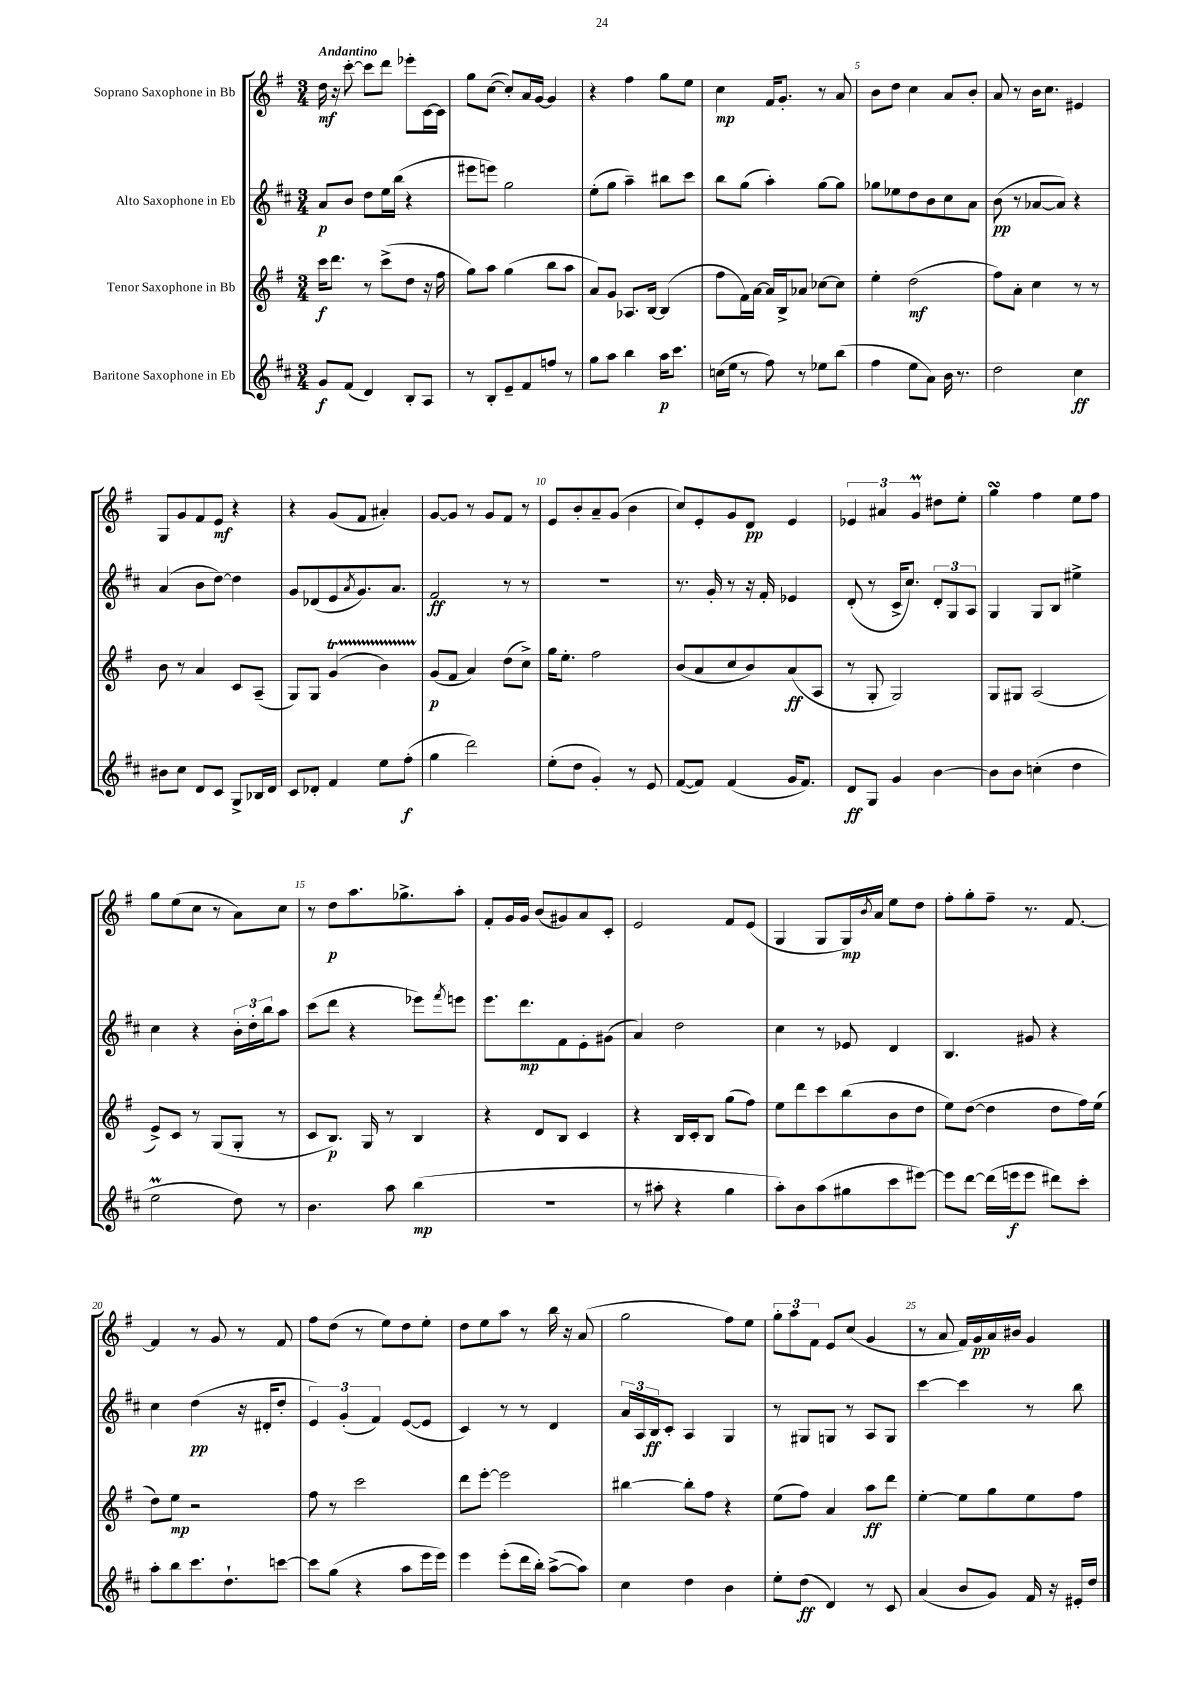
<<
\new StaffGroup <<
\new Staff = "s0" \with { instrumentName = "Soprano Saxophone in Bb" } {
    \clef treble \key g \major \numericTimeSignature \time 3/4 \tempo "Andantino"
    d''16\mf r16 c'''8~-. c'''8 d'''8 ees'''8-. c'16~ c'16 |
    g''8 c''8~( c''8-.) a'16 g'16~ g'4 |
    r4 fis''4 g''8 e''8 |
    c''4\mp fis'16 g'8.-. r8 a'8 |
    b'8 d''8 c''4 a'8 b'8-. |
    a'8 r8 b'16 c''8. eis'4 |
    g8 g'8 fis'8 e'8\mf r4 |
    r4 g'8( fis'8 ais'4-.) |
    g'8~ g'8 r8 g'8 fis'8 r8 |
    e'8 b'8-. a'8-- g'8( b'4 |
    c''8) e'8-. g'8 d'8\pp e'4 |
    \tuplet 3/2 { ees'4 ais'4 g'4\prall } dis''8 e''8-. |
    g''4\turn fis''4 e''8 fis''8 |
    g''8 e''8( c''8 r8 a'8) c''8 |
    r8 d''8\p a''8. ges''8.-> a''8-. |
    fis'8-. g'16 g'16 b'8( gis'8) a'8 c'8-. |
    e'2 fis'8 e'8( |
    g4 g8 g16\mp) \acciaccatura { b'8 } a'16 e''8 d''8 |
    fis''8-. g''8-. fis''8-- r8. fis'8.~ |
    fis'4 r8 g'8 r8 fis'8 |
    fis''8 d''8( r8 e''8) d''8 e''8-. |
    d''8 e''8 a''8 r8 b''16 r16 a'8( |
    g''2 fis''8) e''8 |
    \tuplet 3/2 { g''8-. a''8 fis'8 } e'8 c''8( g'4 |
    r8 a'8 fis'16) g'16\pp a'16 bis'16 g'4 \bar "|." |
}
\new Staff = "s1" \with { instrumentName = "Alto Saxophone in Eb" } {
    \clef treble \key d \major \numericTimeSignature \time 3/4
    a'8\p b'8 d''8 e''16 b''16( r4 |
    eis'''8 e'''8) g''2 |
    e''8-.( g''8 a''4--) bis''8 cis'''8 |
    b''8 g''8( a''4-.) g''8~ g''8 |
    ges''8 ees''8 d''8 b'8 cis''8 a'8 |
    b'8\pp( r8 aes'8~ aes'8) r4 |
    a'4( b'8 d''8~) d''4 |
    g'8 des'8( e'8 \acciaccatura { a'8 } g'8.) a'8. |
    fis'2\ff r8 r8 |
    R2. |
    r8. g'16-. r8 r16 fis'16-. ees'4 |
    d'8-.( r8 cis'16-> cis''8.) \tuplet 3/2 { d'8-. g8 a8 } |
    g4 g8 b8 eis''4-> |
    cis''4 r4 \tuplet 3/2 { b'16-. d''16-. b''16 } a''8 |
    cis'''8( d'''8 r4 ees'''8) \acciaccatura { fis'''8 } e'''8 |
    e'''8. d'''8.\mp fis'8 e'8-. gis'8( |
    a'4) d''2 |
    cis''4 r8 ees'8 d'4 |
    b4. gis'8 r4 |
    cis''4 d''4\pp( r16 dis'16-. d''8-. |
    \tuplet 3/2 { e'4) g'4-.( fis'4) } e'8~( e'8 |
    cis'4) r8 r8 d'4 |
    \tuplet 3/2 { a'16 a16 b16\ff } cis'8-. a4 g4 |
    r8 gis8 g8 r8 a8 g8 |
    cis'''4~ cis'''4 r8 b''8 \bar "|." |
}
\new Staff = "s2" \with { instrumentName = "Tenor Saxophone in Bb" } {
    \clef treble \key g \major \numericTimeSignature \time 3/4
    c'''16\f d'''8. r8 c'''8->( d''8 r16 fis''16 |
    g''8) a''8 g''4( b''8 a''8 |
    a'8) g'8 aes8. b16~ b4( |
    fis''8 fis'16) a'16~ a'16 b16-> aes'8 ces''8~ ces''8 |
    e''4-. d''2\mf( |
    fis''8) a'8-. c''4 r8 r8 |
    b'8 r8 a'4 c'8 a8--( |
    g8) g8 g'4\startTrillSpan( b'4) |
    g'8\stopTrillSpan\p( fis'8 a'4) d''8( c''8->) |
    g''16 e''8.-. fis''2 |
    b'8( a'8 c''8 b'8) a'8\ff( a8 |
    r8 g8-. g2) |
    g8 gis8 a2( |
    e'8->) c'8 r8 g8( g8-. r8 |
    c'8 b8.\p) g16 r8 b4 |
    r4 d'8 b8 c'4 |
    r4 b16 c'16-. b8 g''8( fis''8) |
    e''8 d'''8 c'''8 b''8( b'8 d''8 |
    e''8) d''8~( d''4 d''8 fis''16) e''16( |
    d''8) e''8\mp r2 |
    fis''8 r8 c'''2 |
    d'''8 e'''8~-. e'''2 |
    bis''4~ bis''8-. fis''8 r4 |
    e''8( fis''8) a'4 a''8\ff d'''8 |
    e''4~-. e''8 g''8 e''8 fis''8 \bar "|." |
}
\new Staff = "s3" \with { instrumentName = "Baritone Saxophone in Eb" } {
    \clef treble \key d \major \numericTimeSignature \time 3/4
    g'8\f fis'8( d'4) b8-. a8 |
    r8 b8-. e'8-- fis'8 f''8 r8 |
    g''8 a''8 b''4 a''16\p cis'''8. |
    c''16( e''16 r8 fis''8) r8 ees''8 b''8( |
    fis''4 e''8 a'8) b'16 r8. |
    d''2 cis''4\ff |
    bis'8 cis''8 d'8 cis'8 g8-> bes16 d'16 |
    cis'8 des'8-. fis'4 e''8 fis''8-.\f( |
    g''4 d'''2) |
    e''8-.( d''8 g'4-.) r8 e'8 |
    fis'8~( fis'8) fis'4( g'16 fis'8.) |
    d'8\ff g8 g'4 b'4~ |
    b'8 b'8 c''4-.( d''4 |
    e''2\prall d''8) r8 |
    b'4. a''8 b''4\mp( |
    R2. |
    r8 ais''8-. r4 g''4 |
    a''8-.) b'8 a''8( gis''8 cis'''8 eis'''8~) |
    eis'''8 d'''8~ d'''16( e'''16\f e'''8 dis'''8) cis'''8-. |
    a''8-. b''8 cis'''8. d''8.-! c'''8~ |
    c'''8 g''8( r4 a''8 e'''16 e'''16) |
    e'''4 e'''8-.( d'''16 b''16-.) a''8~->( a''8) |
    cis''4 d''4 b'4 |
    e''8-. d''8\ff( d'4) r8 cis'8 |
    a'4( b'8 g'8) fis'16 r16 eis'16-. d''16 \bar "|." |
}
>>
>>
\layout { \context { \Score \override BarNumber.break-visibility = ##(#f #t #t) barNumberVisibility = #(every-nth-bar-number-visible 5) } }
